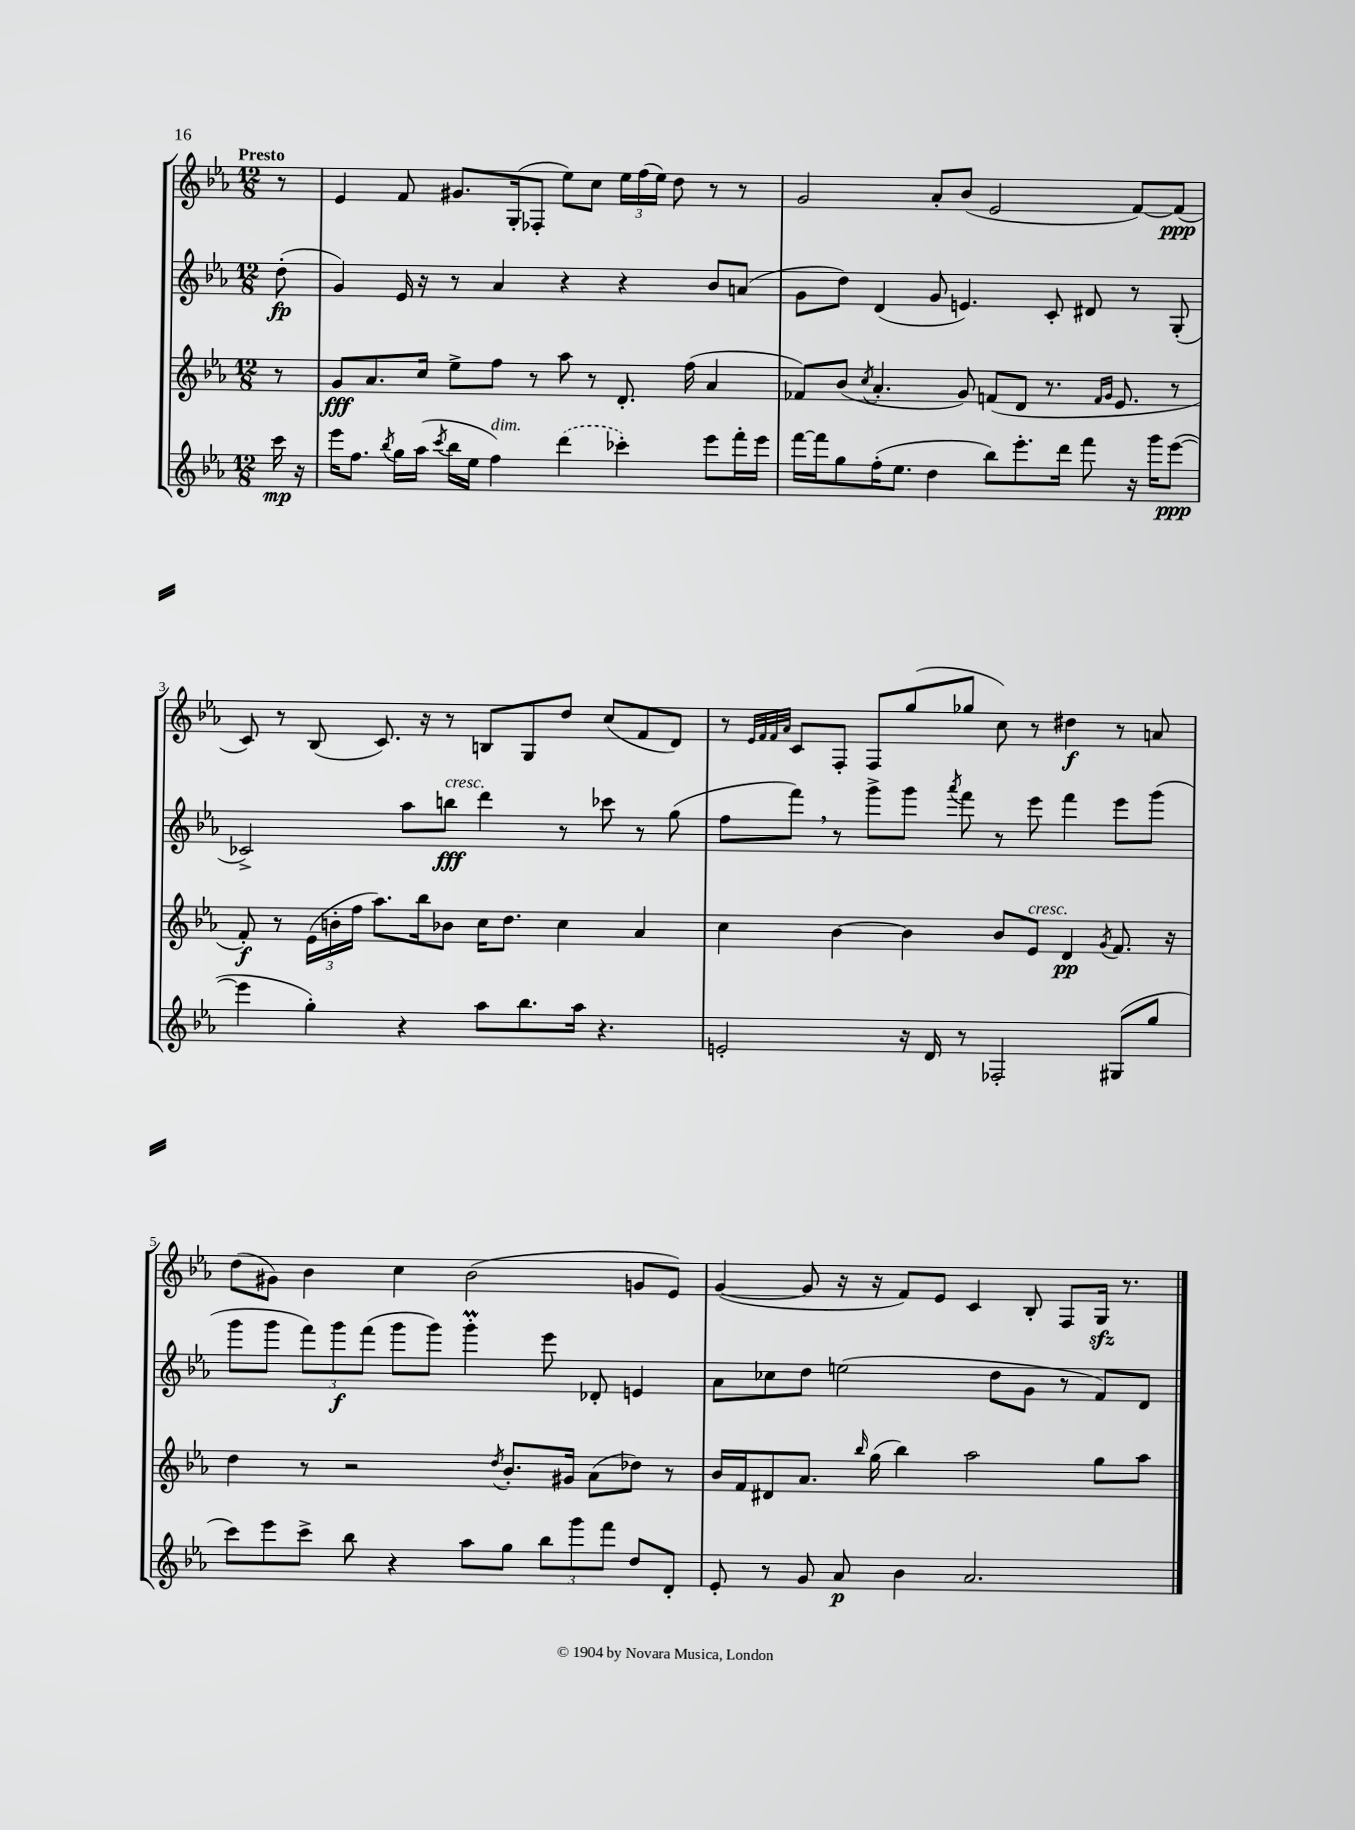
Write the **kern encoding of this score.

**kern	**kern	**kern	**kern
*staff4	*staff3	*staff2	*staff1
*clefG2	*clefG2	*clefG2	*clefG2
*k[b-e-a-]	*k[b-e-a-]	*k[b-e-a-]	*k[b-e-a-]
*M12/8	*M12/8	*M12/8	*M12/8
16ccc\	8r	(8dd'\	8r
16r	.	.	.
=	=	=	=
16eee-\LK	8g/L	4g/)	4e-/
8.ff\J	.	.	.
.	8.a-/	.	.
8qbb-/	.	.	.
16gg\LL	.	16e-/	8f/
(16aa-\JJ	16cc/Jk	16r	.
8qccc/	.	.	.
16bb-\LL	8ee-^\L	8r	8.g#/L
16ee-\JJ	.	.	.
4ff\)	8ff\J	4a-/	.
.	.	.	(16G'/k
.	8r	.	8F-'/J
(4ddd\	8aa-\	4r	8ee-\L)
.	8r	.	8cc\J
4ccc-'\)	8.d'/	4r	24ee-\LL
.	.	.	(24ff\
.	.	.	24ee-\JJ)
.	.	.	8dd\
.	(16ff\	.	.
8eee-\L	4a-/	8b-/L	8r
16fff'\L	.	(8a/J	8r
16eee-\JJ	.	.	.
=	=	=	=
[16fff\LL	8f-/L)	8g\L	2g/
16fff\]J	.	.	.
8gg\	(8b-/J	8dd\J)	.
.	8qcc/	.	.
(16ff'\K	4.a-'/	(4d/	.
8.ee-\J	.	.	.
4dd\	.	8g/	8a-'/L
.	8g/)	4.e/)	(8b-/J
8bb-\L)	(8f/L	.	2e-/
8.eee-'\	8d/J	.	.
.	8.r	8c'/	.
16ddd\Jk	.	.	.
8fff\	.	8d#/	.
.	16qqf/LL	.	.
.	16qqg/JJ	.	.
.	8.e-/	.	.
16r	.	8r	[8f/L)
16ggg\LK	.	.	.
([8eee-\J	8r	(8G'/	(8f/]J
=	=	=	=
4eee-\]	8f'/)	2c-^/)	8c/)
.	8r	.	8r
4gg'\)	(24e-\LL	.	(8B-/
.	24b'\	.	.
.	24ff\JJ	.	.
.	8.aa-\L)	.	8.c/)
4r	.	8aa-\L	.
.	16bb-\k	.	16r
.	8b-\J	8bb\J	8r
8aa-\L	16cc\LK	4ddd\	8B/L
.	8.dd\J	.	.
8.bb-\	.	.	8G/
.	4cc\	8r	8dd/J
16aa-\Jk	.	.	.
4.r	.	8ccc-\	(8cc/L
.	4a-/	8r	8f/
.	.	(8gg\	8d/J)
=	=	=	=
2e'/	4cc\	8ff\L	8r
.	.	.	32qqe-/LLL
.	.	.	32qqf/
.	.	.	32qqf/
.	.	.	32qqa-/JJJ
.	.	8fff\J)	8c/L
.	[4b-\	8r	8F'/J
.	.	8ggg^\L	8F/L
16r	4b-\]	8ggg\J	(8gg/
16d/	.	.	.
.	.	8qaaa-/	.
8r	.	8fff\	8gg-/J
2F-'/	8b-/L	8r	8cc\)
.	8e-/J	8eee-\	8r
.	4d/	4fff\	4dd#\
.	8qg/	.	.
(8G#/L	8.f/	8eee-\L	8r
8gg/J	.	(8ggg\J	8a/
.	16r	.	.
=	=	=	=
8ccc\L)	4dd\	8ggg\L	(8dd\L
8eee-\	.	8ggg\J	8g#\J)
8ccc^\J	8r	12fff\L)	4b-\
.	.	12ggg\	.
8bb-\	2r	.	.
.	.	(12fff\J	.
4r	.	8ggg\L	4cc\
.	.	8ggg\J)	.
8aa-\L	.	4ggg'\	(2b-\
.	8qdd/	.	.
8gg\J	8.b-'/L	.	.
12bb-\L	.	8eee-\	.
.	16g#/Jk	.	.
12ggg\	.	.	.
.	(8a-\L	8d-'/	.
12fff\J	.	.	.
8dd/L	8dd-\J)	4e/	8g/L
8d'/J	8r	.	8e-/J)
=	=	=	=
8e-'/	16b-/LL	8a-\L	([4g/
.	16f/J	.	.
8r	8d#/	8cc-\	.
8g/	8.a-/J	8dd\J	8g/]
8a-/	.	(2ee\	16r
.	16qqbb-/	.	.
.	(16gg\	.	16r
4b-\	4bb-\)	.	8f/L)
.	.	.	8e-/J
2.a-/	2aa-\	.	4c/
.	.	8dd\L	.
.	.	8g\J	8B-'/
.	.	8r	8F/L
.	8gg\L	8f/L)	16G/Jk
.	.	.	8.r
.	8aa-\J	8d/J	.
==	==	==	==
*-	*-	*-	*-
